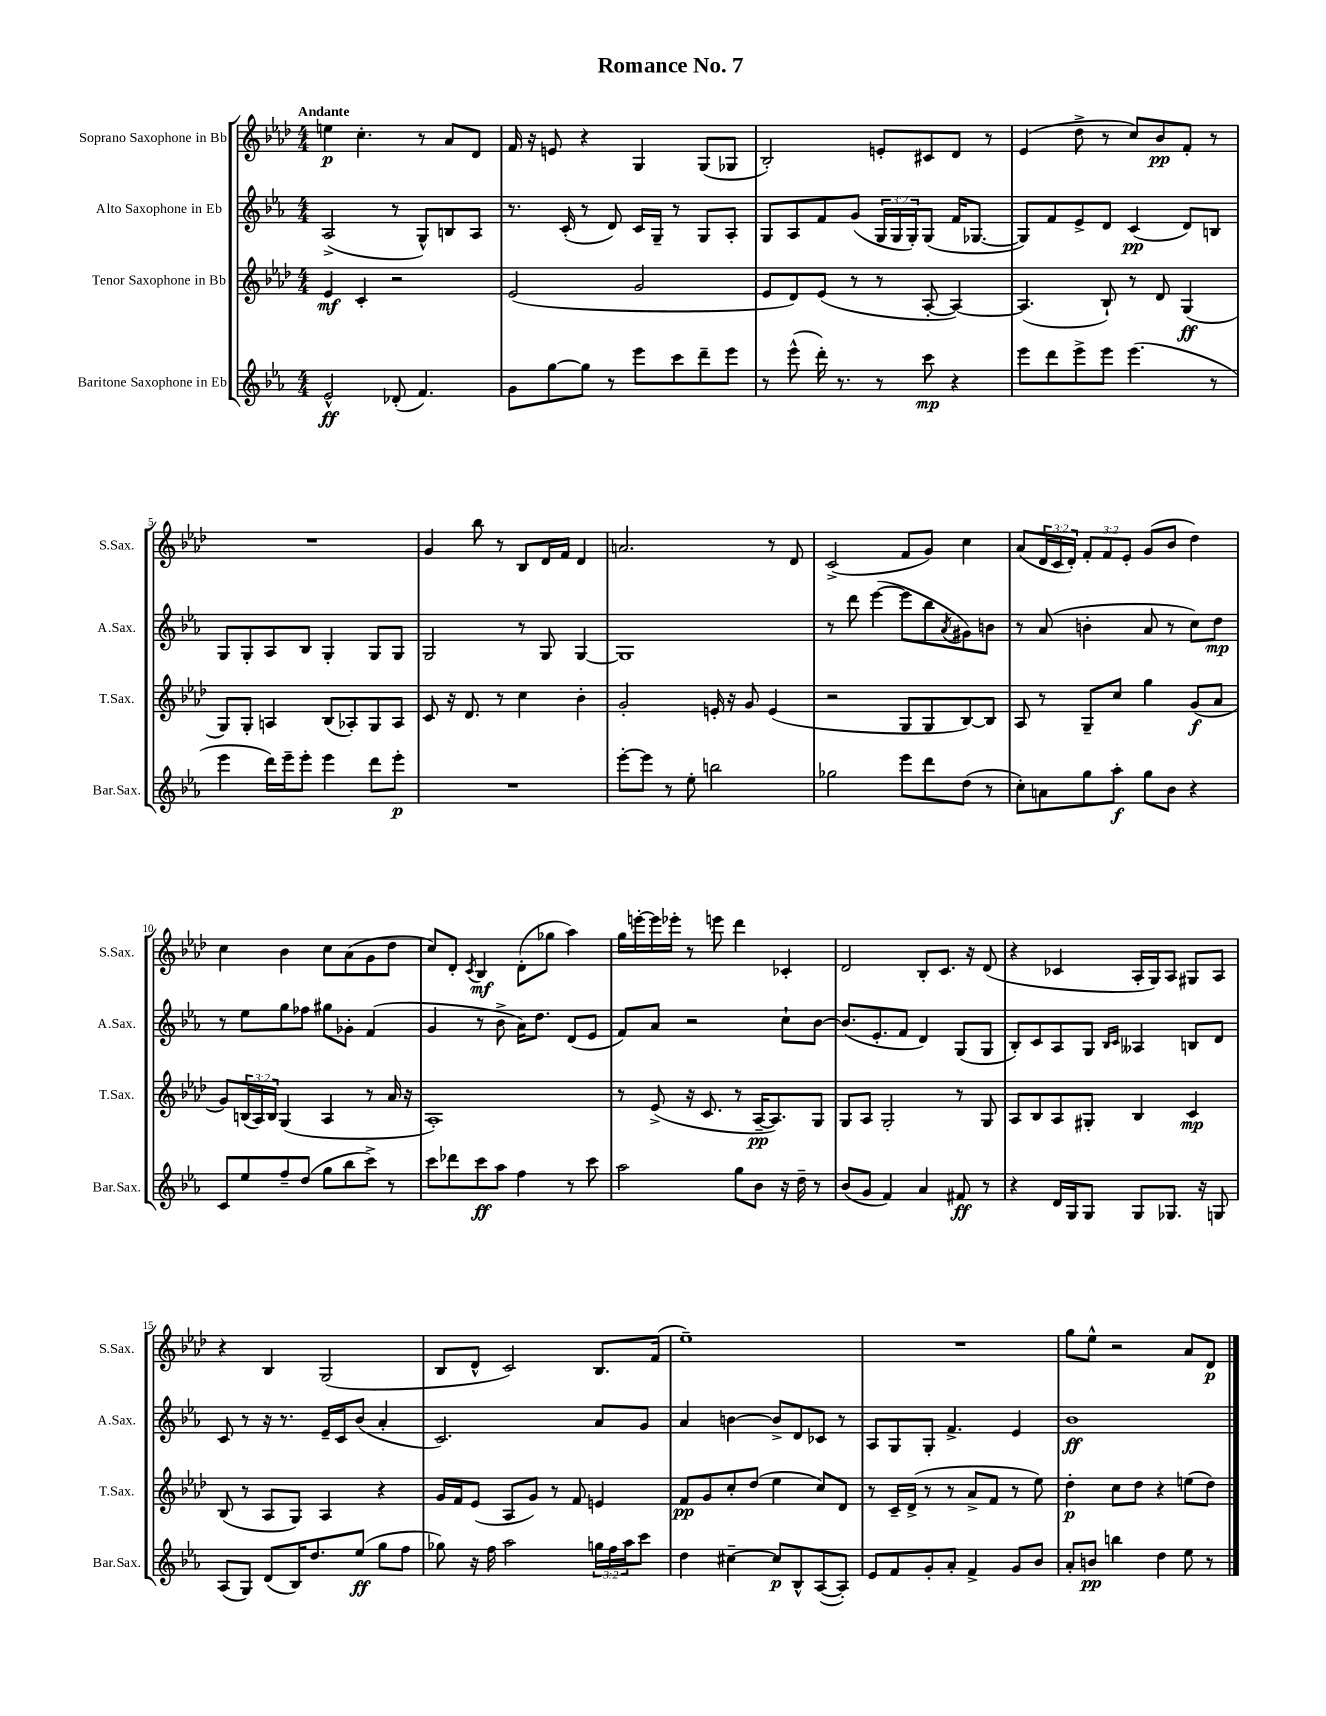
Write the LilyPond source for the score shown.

\header { title = "Romance No. 7" }
<<
\new StaffGroup <<
\new Staff = "s0" \with { instrumentName = "Soprano Saxophone in Bb" shortInstrumentName = "S.Sax." } {
    \clef treble \key aes \major \numericTimeSignature \time 4/4 \override Staff.TupletNumber.text = #tuplet-number::calc-fraction-text \tempo "Andante"
    e''4\p c''4.-. r8 aes'8 des'8 |
    f'16 r16 e'8 r4 g4 g8( ges8 |
    bes2-.) e'8-. cis'8 des'8 r8 |
    ees'4( des''8-> r8 c''8) bes'8\pp f'8-. r8 |
    R1 |
    g'4 bes''8 r8 bes8 des'16 f'16 des'4 |
    a'2. r8 des'8 |
    c'2->( f'8 g'8) c''4 |
    aes'8( \tuplet 3/2 { des'16 c'16 des'16-.) } \tuplet 3/2 { f'8-. f'8 ees'8-. } g'8( bes'8 des''4) |
    c''4 bes'4 c''8 aes'8( g'8 des''8 |
    c''8) des'8-. \acciaccatura { c'8 } bes4\mf des'8-.( ges''8 aes''4) |
    g''16 e'''16~-. e'''16 ees'''16-. r8 e'''8 des'''4 ces'4-. |
    des'2 bes8-. c'8. r16 des'8( |
    r4 ces'4 aes16-. g16) aes8 gis8 aes8 |
    r4 bes4 g2( |
    bes8 des'8-^ c'2) bes8. f'16( |
    ees''1--) |
    R1 |
    g''8 ees''8-^ r2 aes'8 des'8\p \bar "|." |
}
\new Staff = "s1" \with { instrumentName = "Alto Saxophone in Eb" shortInstrumentName = "A.Sax." } {
    \clef treble \key ees \major \numericTimeSignature \time 4/4 \override Staff.TupletNumber.text = #tuplet-number::calc-fraction-text
    aes2->( r8 g8-^) b8 aes8 |
    r8. c'16-.( r8 d'8) c'16 g16-- r8 g8 aes8-. |
    g8 aes8 f'8 g'8( \tuplet 3/2 { g16 g16 g16-.) } g8( f'16 ges8.~ |
    ges8) f'8 ees'8-> d'8 c'4\pp( d'8) b8 |
    g8 g8-. aes8 bes8 g4-. g8 g8 |
    g2 r8 g8 g4~ |
    g1 |
    r8 d'''8 ees'''4~( ees'''8 bes''8 \acciaccatura { aes'8 } gis'8) b'8 |
    r8 aes'8( b'4-. aes'8 r8 c''8) d''8\mp |
    r8 ees''8 g''8 fes''8 gis''8 ges'8-. f'4( |
    g'4 r8 bes'8-> aes'16) d''8. d'8( ees'8 |
    f'8) aes'8 r2 c''8-! bes'8~ |
    bes'8.( ees'8.-. f'8 d'4) g8( g8 |
    bes8-.) c'8 aes8 g8 \grace { bes16 c'16 } aeses4 b8 d'8 |
    c'8 r8 r16 r8. ees'16-- c'16 bes'8( aes'4-. |
    c'2.) aes'8 g'8 |
    aes'4 b'4~ b'8-> d'8 ces'8 r8 |
    aes8 g8 g8-. f'4.-> ees'4 |
    bes'1\ff \bar "|." |
}
\new Staff = "s2" \with { instrumentName = "Tenor Saxophone in Bb" shortInstrumentName = "T.Sax." } {
    \clef treble \key aes \major \numericTimeSignature \time 4/4 \override Staff.TupletNumber.text = #tuplet-number::calc-fraction-text
    ees'4\mf c'4-. r2 |
    ees'2( g'2 |
    ees'8 des'8) ees'8( r8 r8 aes8~-. aes4~) |
    aes4.( bes8-!) r8 des'8 g4\ff( |
    g8) g8-. a4 bes8( aes8-.) g8 aes8 |
    c'8 r16 des'8. r8 c''4 bes'4-. |
    g'2-. e'16-. r16 g'8 e'4( |
    r2 g8 g8 bes8~) bes8 |
    aes8 r8 g8-- c''8 g''4 g'8\f( aes'8 |
    g'8) \tuplet 3/2 { b16( aes16) b16 } g4( aes4 r8 aes'16 r16 |
    aes1-.) |
    r8 ees'8->( r16 c'8. r8 aes16~--\pp aes8.) g8 |
    g8 aes8 g2-. r8 g8 |
    aes8 bes8 aes8 gis8-. bes4 c'4\mp |
    bes8( r8 aes8 g8) aes4 r4 |
    g'16 f'16 ees'8( aes8 g'8) r8 f'8 e'4 |
    f'8\pp g'8 c''8-. des''8( ees''4 c''8) des'8 |
    r8 c'16-- des'16->( r8 r8 aes'8-> f'8 r8 ees''8) |
    des''4-.\p c''8 des''8 r4 e''8( des''8) \bar "|." |
}
\new Staff = "s3" \with { instrumentName = "Baritone Saxophone in Eb" shortInstrumentName = "Bar.Sax." } {
    \clef treble \key ees \major \numericTimeSignature \time 4/4 \override Staff.TupletNumber.text = #tuplet-number::calc-fraction-text
    ees'2-^\ff des'8-.( f'4.) |
    g'8 g''8~ g''8 r8 ees'''8 c'''8 d'''8-- ees'''8 |
    r8 ees'''8-^( d'''16-.) r8. r8 c'''8\mp r4 |
    ees'''8 d'''8 ees'''8-> ees'''8 ees'''4.( r8 |
    ees'''4 d'''16) ees'''16-- ees'''8-. ees'''4 d'''8 ees'''8-.\p |
    R1 |
    ees'''8~-. ees'''8 r8 ees''8-. b''2 |
    ges''2 ees'''8 d'''8 d''8( r8 |
    c''8-.) a'8 g''8 aes''8-.\f g''8 bes'8 r4 |
    c'8 ees''8 f''8-- d''8( g''8 bes''8 c'''8->) r8 |
    c'''8 des'''8 c'''8\ff aes''8 f''4 r8 c'''8 |
    aes''2 g''8 bes'8 r16 d''16-- r8 |
    bes'8( g'8 f'4) aes'4 fis'8\ff r8 |
    r4 d'16 g16 g8 g8 ges8. r16 g8 |
    aes8( g8) d'8( bes16) d''8. ees''8\ff( g''8 f''8 |
    ges''8) r16 f''16 aes''2 \tuplet 3/2 { g''16 f''16 aes''16 } c'''8 |
    d''4 cis''4~-- cis''8\p bes8-^ aes8~( aes8-.) |
    ees'8 f'8 g'8-. aes'8-. f'4-> g'8 bes'8 |
    aes'8-. b'8\pp b''4 d''4 ees''8 r8 \bar "|." |
}
>>
>>
